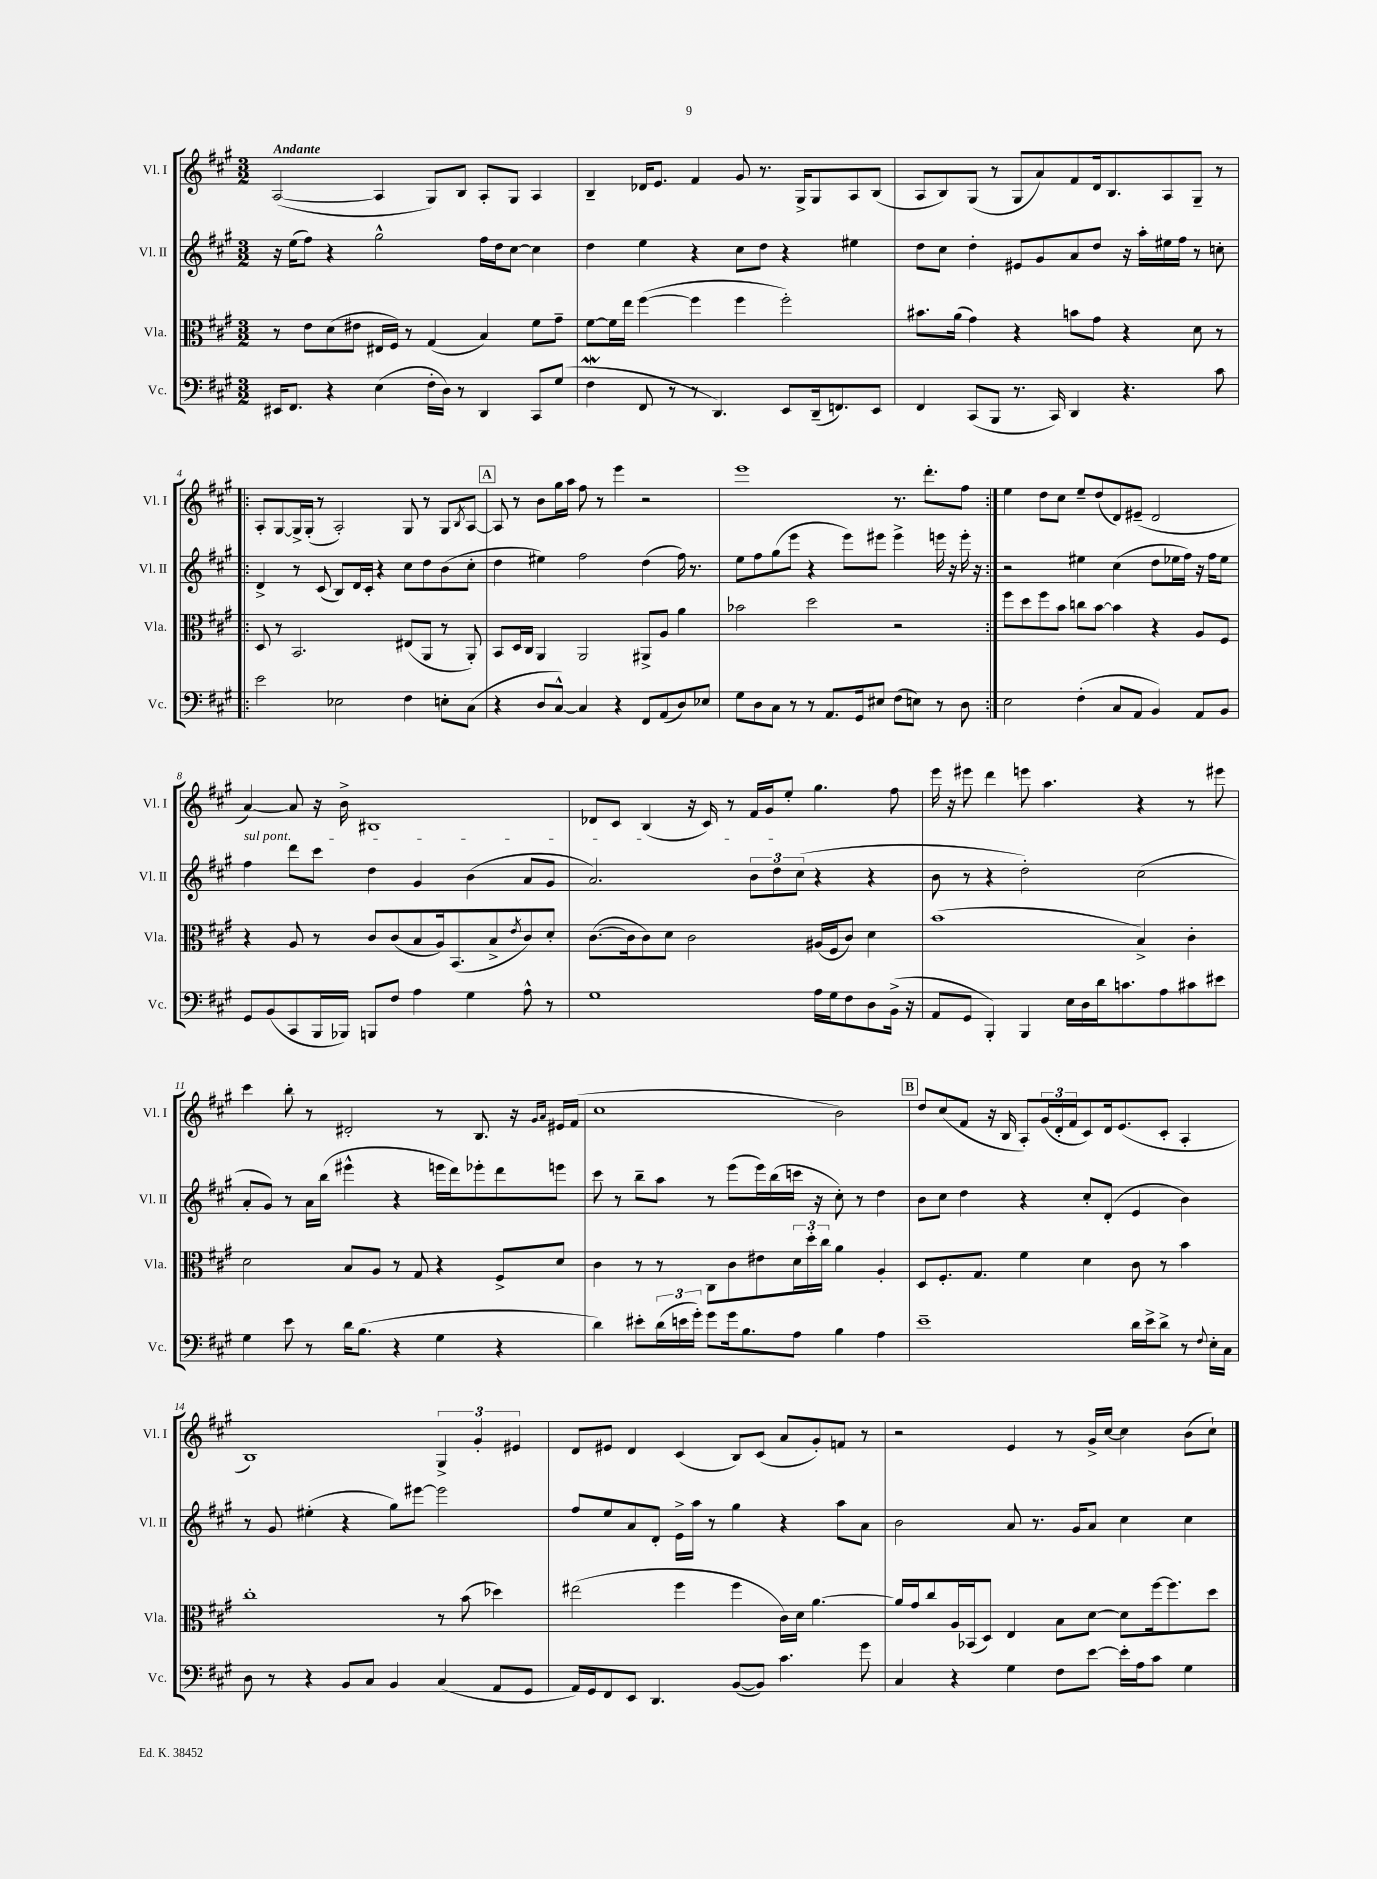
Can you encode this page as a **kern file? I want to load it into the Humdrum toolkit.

**kern	**kern	**kern	**kern
*part4	*part3	*part2	*part1
*staff4	*staff3	*staff2	*staff1
*I"Vc.	*I"Vla.	*I"Vl. II	*I"Vl. I
*I'Vc.	*I'Vla.	*I'Vl. II	*I'Vl. I
*clefF4	*clefC3	*clefG2	*clefG2
*k[f#c#g#]	*k[f#c#g#]	*k[f#c#g#]	*k[f#c#g#]
*M3/2	*M3/2	*M3/2	*M3/2
=1	=1	=1	=1
!	!	!	!LO:TX:a:B:t=Andante
16EE#X/KL	8r	16r	([2A/
8.FF#/J	.	(16ee\KL	.
.	8e\L	8ff#\J)	.
4r	(8d\	4r	.
.	8e#X\J	.	.
(4E\	16E#X/LL	2gg#^^\	4A/]
.	16F#/JJ)	.	.
.	8r	.	.
16F#'\LL	(4G#/	.	8G#/L)
16D\JJ)	.	.	.
8r	.	.	8B/J
4DD/	4B/)	16ff#\LL	8A'/L
.	.	16dd\J	.
.	.	[8cc#\J	8G#/J
8CC#/L	8f#\L	4cc#\]	4A/
(8G#/J	8g#~\J	.	.
=2	=2	=2	=2
4F#W\	[8f#\L	4dd\	4B~/
.	16f#\L]	.	.
.	16ee\JJ	.	.
8FF#/	([4ff#\	4ee\	16d-X/KL
.	.	.	8.e/J
8r	.	.	.
8r	4ff#\]	4r	4f#/
4.DD/)	.	.	.
.	4ff#\	8cc#\L	8g#/
.	.	8dd\J	8.r
8EE/L	2ff#'\)	4r	.
.	.	.	16G#^/KL
(16DD~/k	.	.	8G#/
8.FFn/)	.	.	.
.	.	4ee#X\	8A/
8EE/J	.	.	(8B/J
=3	=3	=3	=3
4FF#/	8.b#X\L	8dd\L	8A/L
.	.	8cc#\J	8B/)
.	(16a\Jk	.	.
(8CC#/L	4g#\)	4dd'\	(8G#/J
8BBB/J	.	.	8r
8.r	4r	8e#X/L	8G#/L
.	.	8g#/	8a/)
16CC#/)	.	.	.
4DD/	8bn\L	8a/	8f#/
.	8g#\J	8dd/J	16d/k
.	.	.	8.B/
4.r	4r	16r	.
.	.	16aa'\LL	.
.	.	16ee#X\	8A/
.	.	16ff#\JJ	.
.	8d\	8r	8G#~/J
8c#\	8r	8ccn'\	8r
!!LO:LB:g=z
=4!|:	=4!|:	=4!|:	=4!|:
2e\	8D/	4d^/	8A'/L
.	8r	.	[8G#/
.	2.BB/	8r	16G#^/L]
.	.	.	(16G#'/JJ
.	.	(8c#/	8r
2E-X\	.	8B/L)	2A'/)
.	.	16d/L	.
.	.	16c#'/JJ	.
.	.	4r	.
4F#\	(8E#X/L	8cc#\L	8G#/
.	8AA/J	8dd\	8r
8En'\L	8r	(8b\	8G#/L
.	.	.	8qB/
(8C#\J	8AA'/)	8cc#'\J	[8A/J
!!LO:REH:place=s1:t=A
=5	=5	=5	=5
4r	8BB/L	4dd\	8A/]
.	16D/L	.	8r
.	16C#/JJ	.	.
8D/L	4AA/	4ee#X\)	8b\L
[8C#^^/J)	.	.	16gg#\L
.	.	.	16aa\JJ
4C#/]	2AA/	2ff#\	8ff#\
.	.	.	8r
4r	.	.	4eee\
8FF#/L	8AA#X^/L	(4dd\	2r
(8AA/	8A/J	.	.
8D/)	4a\	16ff#\)	.
.	.	8.r	.
8E-X/J	.	.	.
=6	=6	=6	=6
8G#\L	2b-X\	8ee\L	1eee
8D\	.	8ff#\	.
8C#\J	.	(8gg#\	.
8r	.	8eee\J	.
8r	2dd\	4r	.
8.AA/L	.	.	.
.	.	8eee\L)	.
16GG#/k	.	.	.
8E#X/J	.	8eee#X\J	.
(8F#\L	2r	4eee#^\	8.r
8En\J)	.	.	.
.	.	.	8.ddd'\L
8r	.	16eeen\	.
.	.	16r	.
8D\	.	16eee'\	8ff#\J
.	.	16r	.
=7:|!	=7:|!	=7:|!	=7:|!
2E\	8ff#\L	2r	4ee\
.	8dd\	.	.
.	8ff#\	.	8dd\L
.	8b\J	.	8cc#\J
(4F#'\	8ccn\L	4ee#X\	8ee~/L
.	[8b\J	.	(8dd/
8C#/L	4b\]	(4cc#\	8d/)
8AA/J	.	.	(8e#X~/J
4BB/)	4r	8dd\L	2d/
.	.	16ee-X\L	.
.	.	16ff#\JJ)	.
8AA/L	8A/L	16r	.
.	.	16ff#\KL	.
8BB/J	8F#/J	8ee-\J	.
!!LO:LB:g=z
=8	=8	=8	=8
!	!	!LO:TX:a:i:t=sul pont.	!
8GG#/L	4r	4ff#\	[4a/)
(8BB/	.	.	.
8CC#/	8A/	8ddd\L	8a/]
16BBB/L	8r	8ccc#\J	16r
16BBB-X/JJ)	.	.	16b^\
8BBBn/L	8c#/L	4dd\	1B#X
8F#/J	(8c#/	.	.
4A\	8B/	4g#/	.
.	16A/k)	.	.
.	(8.BB/	.	.
4G#\	.	(4b\	.
.	8B^/	.	.
.	8qe/	.	.
8A^^\	8c#/)	8a/L	.
8r	8d'/J	8g#/J	.
=9	=9	=9	=9
1G#	([8.c#\L	2.a/)	8d-X/L
.	.	.	8c#/J
.	16c#\k]	.	.
.	8c#\)	.	(4B/
.	8d\J	.	.
.	2c#\	.	16r
.	.	.	16c#/)
.	.	.	8r
.	.	12b\L	16f#/LL
.	.	.	16g#/J
.	.	12dd\	.
.	.	.	8ee'/J
.	.	(12cc#\J	.
16A\LL	(16A#X/LL	4r	4.gg#\
16G#\J	16F#/J	.	.
8F#\	8c#/J)	.	.
8D\	4d\	4r	.
(16BB^\Jk	.	.	8ff#\
16r	.	.	.
=10	=10	=10	=10
8AA/L	(1b	8b\	16eee\
.	.	.	16r
8GG#/J	.	8r	8eee#X\
4BBB'/)	.	4r	4ddd\
4BBB/	.	2dd'\)	8eeen\
.	.	.	4.aa\
16E\LL	.	.	.
16D\	.	.	.
16d\J	.	.	.
8.cn\	.	.	.
.	4B^/)	(2cc#\	4r
8A\	.	.	.
8c#X\	4c#'\	.	8r
8e#X\J	.	.	8eee#X\
!!LO:LB:g=z
=11	=11	=11	=11
4G#\	2d\	8a'/L	4ccc#\
.	.	8g#/J)	.
8e\	.	8r	8bb'\
8r	.	16a\LL	8r
.	.	(16bb\JJ	.
16d\KL	8B/L	4eee#X^^\	2d#X'/
(8.B\J	.	.	.
.	8A/J	.	.
4r	8r	4r	.
.	8G#/	.	.
4G#\	4r	16eeen\LL	8r
.	.	16ddd\J)	.
.	.	8eee-X'\	8.B/
4r	8F#^/L	8ddd\	.
.	.	.	16r
.	.	.	16qqg#/LL
.	.	.	16qqa/JJ
.	8d/J	8eeen\J	16e#X/LL
.	.	.	(16f#/JJ
=12	=12	=12	=12
4d\)	4c#\	8ccc#\	1cc#
.	.	8r	.
8e#X'\L	8r	8bb~\L	.
(24d\L	8r	8aa\J	.
24en\	.	.	.
24g#'\JJ)	.	.	.
8g#\L	8C#\L	8r	.
16g#\k	8c#\	(8eee\L	.
8.B\	.	.	.
.	8e#X\	16eee\L)	.
.	.	(16bb\	.
8A\J	24d\L	16cccn\JJ	.
.	24dd'\	.	.
.	.	16r	.
.	24cc#\JJ	.	.
4B\	4a\	8cc#'\)	2b\)
.	.	8r	.
4A\	4A'/	4dd\	.
!!LO:REH:place=s1:t=B
=13	=13	=13	=13
1e~	8D/L	8b\L	8dd/L
.	8.F#'/	8cc#\J	(8cc#/
.	.	4dd\	8f#/J
.	8.G#/J	.	.
.	.	.	16r
.	.	.	16B/
.	4f#\	4r	8A'/L)
.	.	.	(24g#/L
.	.	.	24d'/
.	.	.	24f#/J
.	4d\	8cc#'/L	8c#/)
.	.	(8d'/J	16d/k
.	.	.	(8.e/
16d\LL	8c#\	4e/	.
16e^\J	.	.	.
8d^\J	8r	.	8c#'/J
8r	4b\	4b\)	4A'/
8qqF#/	.	.	.
16E'\LL	.	.	.
16C#\JJ	.	.	.
!!LO:LB:g=z
=14	=14	=14	=14
8D\	1cc#'	8r	1B)
8r	.	8g#/	.
4r	.	(4ee#X'\	.
8BB/L	.	4r	.
8C#/J	.	.	.
4BB/	.	8gg#\L)	.
.	.	[8eee#X\J	.
(4C#/	8r	2eee#\]	6G#^/
.	(8b\	.	.
.	.	.	6g#'/
8AA/L	4dd-X\)	.	.
.	.	.	6e#X/
8GG#/J	.	.	.
=15	=15	=15	=15
16AA/LL)	(2ee#X\	8ff#/L	8d/L
16GG#/J	.	.	.
8FF#/	.	8ee/	8e#X/J
8EE/J	.	8a/	4d/
4.DD/	.	8d'/J	.
.	4ff#\	16e^\LL	(4c#/
.	.	16aa\JJ	.
.	.	8r	.
([8BB/L	4ff#\	4gg#\	8B/L)
8BB/J])	.	.	(8c#/J
4.c#\	16c#\LL)	4r	8a/L
.	16d\JJ	.	.
.	[4.a\	.	8g#'/)
.	.	8aa\L	8fn/J
8g#\	.	8a\J	8r
=16	=16	=16	=16
4C#/	16a/LL]	2b\	2r
.	16g#/J	.	.
.	8cc#/	.	.
4r	16A/L	.	.
.	(16BB-X/J	.	.
.	8D/J)	.	.
4G#\	4E/	8a/	4e/
.	.	8.r	.
8F#\L	8B\L	.	8r
.	.	16g#/KL	.
[8e\J	[8d\J	8a/J	16g#^/LL
.	.	.	[16cc#/JJ
16e'\LL]	8d\L]	4cc#\	4cc#\]
16A\J	.	.	.
8c#\J	[16ff#\k	.	.
.	8.ff#\]	.	.
4G#\	.	4cc#\	(8b\L
.	8dd\J	.	8cc#`\J)
==	==	==	==
*-	*-	*-	*-
